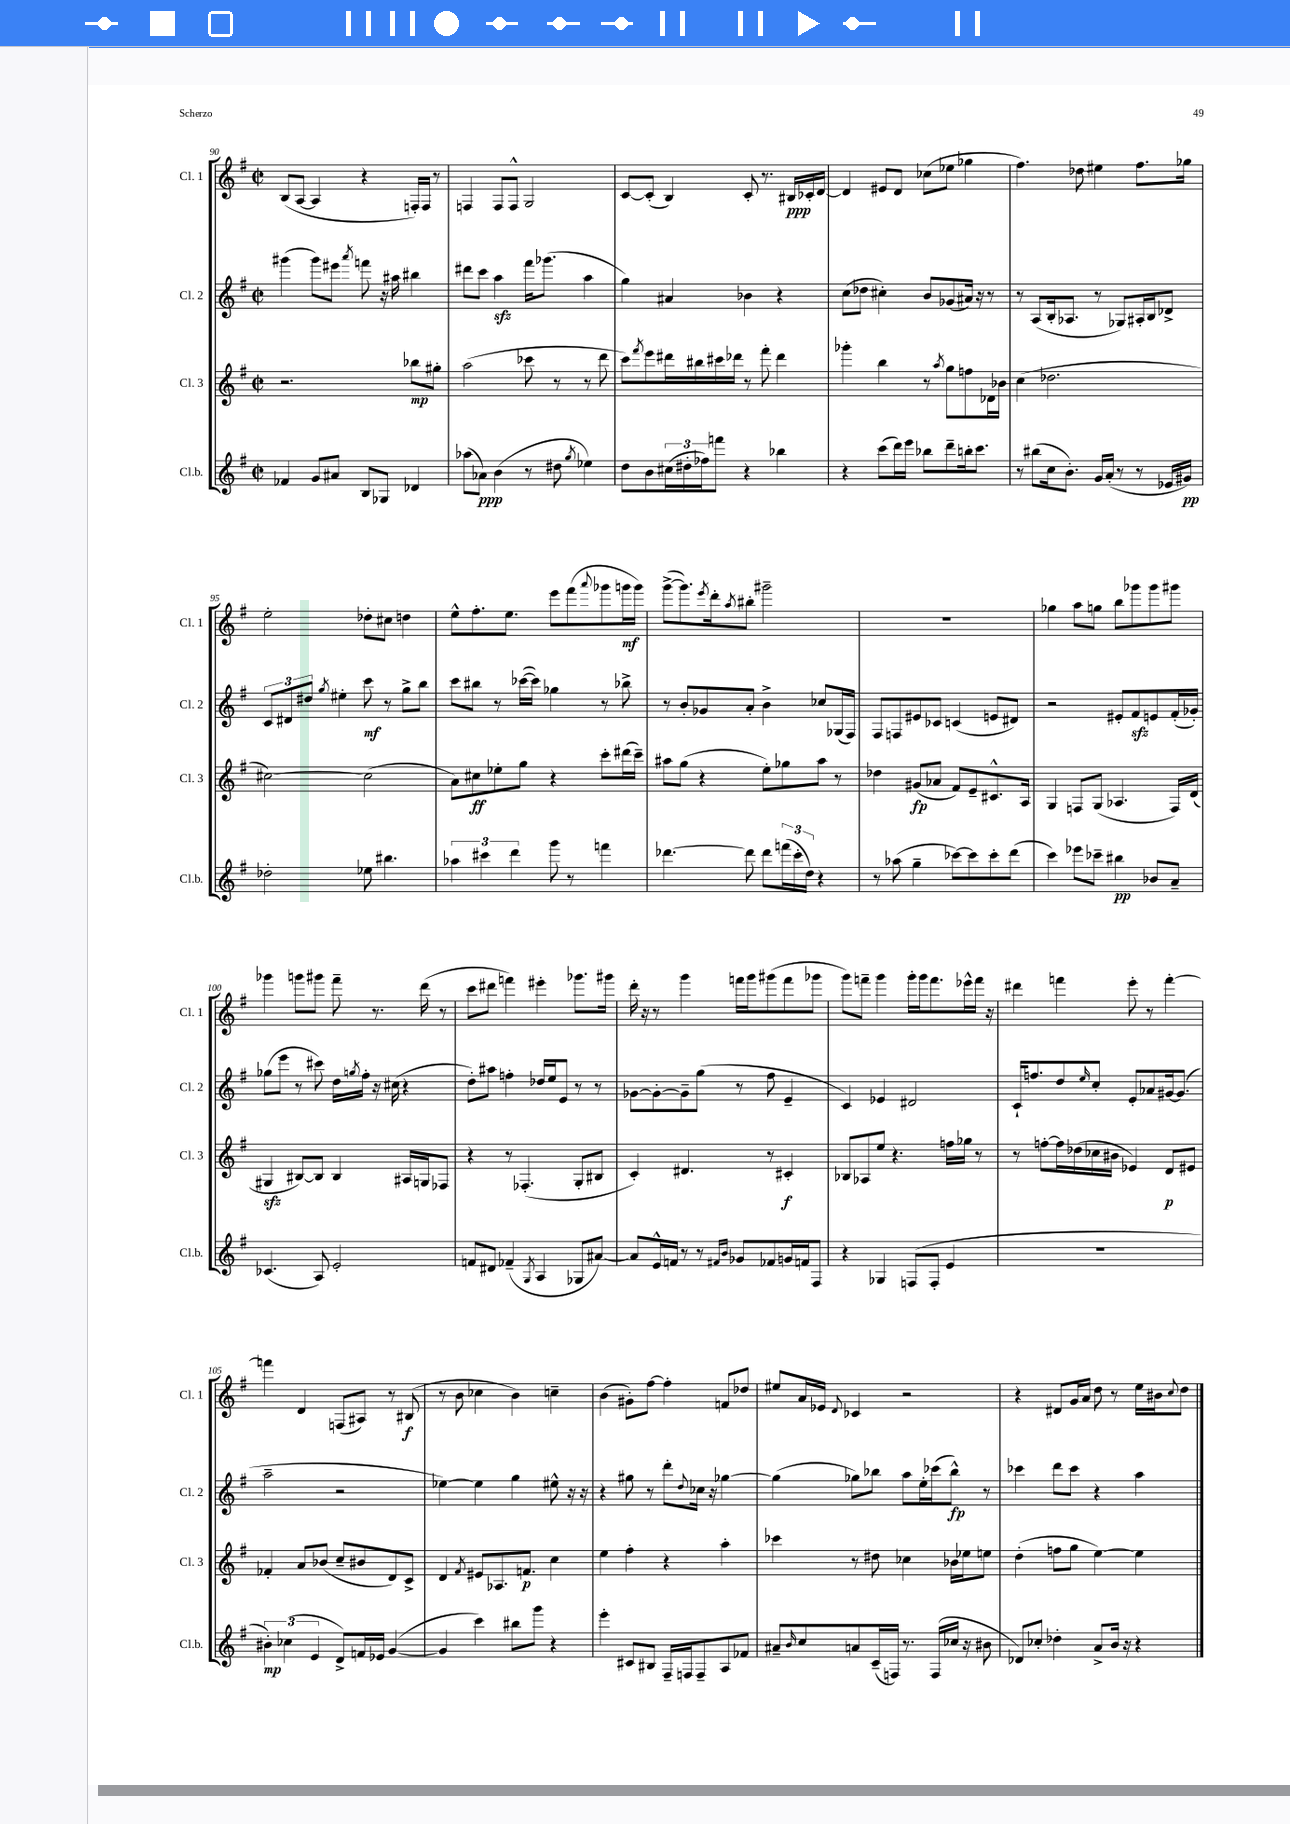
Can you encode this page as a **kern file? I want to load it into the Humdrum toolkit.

**kern	**dynam	**kern	**dynam	**kern	**dynam	**kern	**dynam
*part4	*part4	*part3	*part3	*part2	*part2	*part1	*part1
*staff4	*staff4	*staff3	*staff3	*staff2	*staff2	*staff1	*staff1
*I"Cl.b.	*	*I"Cl. 3	*	*I"Cl. 2	*	*I"Cl. 1	*
*I'Cl.b.	*	*I'Cl. 3	*	*I'Cl. 2	*	*I'Cl. 1	*
*clefG2	*	*clefG2	*	*clefG2	*	*clefG2	*
*k[f#]	*	*k[f#]	*	*k[f#]	*	*k[f#]	*
*M2/2	*	*M2/2	*	*M2/2	*	*M2/2	*
*met(c|)	*	*met(c|)	*	*met(c|)	*	*met(c|)	*
=90	=90	=90	=90	=90	=90	=90	=90
4f-X/	.	2.r	.	(4ggg#X\	.	(8B/L	.
.	.	.	.	.	.	[8A/J	.
8g/L	.	.	.	8ggg#\L)	.	4A/]	.
8a#X/J	.	.	.	8eee#X\J	.	.	.
.	.	.	.	8qaaa/	.	.	.
8B/L	.	.	.	8fffn\	.	4r	.
8G-X/J	.	.	.	16r	.	.	.
.	.	.	.	16aa#X\	.	.	.
4d-X/	.	8bb-X\L	mp	4bb#X\	.	16Fn'/LL)	.
.	.	.	.	.	.	16F/JJ	.
.	.	8gg#X'\J	.	.	.	8r	.
=91	=91	=91	=91	=91	=91	=91	=91
(8aa-X\L	.	(2aa\	.	8ddd#X\L	.	4Fn/	.
8a-X\J)	ppp	.	.	8ccc\J	.	.	.
(4b\	.	.	.	4aazz\	.	8F/L	.
.	.	.	.	.	.	8F^^/J	.
8r	.	8ccc-X\	.	16fff#\KL	.	2G/	.
.	.	.	.	(8.ggg-X\J	.	.	.
8dd#X\	.	8r	.	.	.	.	.
8qgg/	.	.	.	.	.	.	.
4ee-X\)	.	8r	.	4aa\	.	.	.
.	.	8ddd\	.	.	.	.	.
=92	=92	=92	=92	=92	=92	=92	=92
8dd\L	.	8ccc\L)	.	4gg\)	.	[8c/L	.
.	.	8qfff#/	.	.	.	.	.
8b\	.	8eee\	.	.	.	(8c'/J]	.
(24cc#X\L	.	16ddd#X\L	.	4a#X/	.	4B/)	.
24dd#X'\	.	.	.	.	.	.	.
.	.	16bb#X\	.	.	.	.	.
24ff-X\J)	.	.	.	.	.	.	.
8fffn\J	.	16ccc#X\	.	.	.	.	.
.	.	16ddd-X\JJ	.	.	.	.	.
4r	.	8r	.	4b-X\	.	8c'/	.
.	.	8fff#'\	.	.	.	8.r	.
4bb-X\	.	4ddd-\	.	4r	.	.	.
.	.	.	.	.	.	16B#X/LL	ppp
.	.	.	.	.	.	16c-X'/	.
.	.	.	.	.	.	[16d/JJ	.
=93	=93	=93	=93	=93	=93	=93	=93
4r	.	4ggg-X'\	.	(8cc\L	.	4d/]	.
.	.	.	.	8dd-X\J	.	.	.
(8ccc\L	.	4bb\	.	4cc#X'\)	.	8e#X/L	.
16ddd\L)	.	.	.	.	.	8d/J	.
16eee\JJ	.	.	.	.	.	.	.
8bb-X\L	.	8r	.	8b/L	.	(8cc-X\L	.
.	.	8qaa/	.	.	.	.	.
8ddd~\	.	8gg\L	.	(8g-X/	.	8ee-X\J	.
16bbn'\k	.	8ffn\	.	16a#X/Jk)	.	4gg-X\	.
8.ccc\J	.	.	.	16r	.	.	.
.	.	16d-X\L	.	8r	.	.	.
.	.	16b-X\JJ	.	.	.	.	.
=94	=94	=94	=94	=94	=94	=94	=94
8r	.	(4cc\	.	8r	.	4.ff#\)	.
(8bb#X\L	.	.	.	(8A/L	.	.	.
16cc\k	.	2.dd-X\	.	16B'/k	.	.	.
8.b'\J)	.	.	.	8.A-X/J	.	.	.
.	.	.	.	.	.	8dd-X\	.
16g/LL	.	.	.	8r	.	4ee#X\	.
(16a'/JJ	.	.	.	.	.	.	.
8r	.	.	.	8G-X/L)	.	.	.
8r	.	.	.	16A#X'/L	.	8.ff#\L	.
.	.	.	.	16B/J	.	.	.
16e-X/LL	.	.	.	8d-X^/J	.	.	.
16g#X/JJ)	pp	.	.	.	.	16gg-X\Jk	.
!!LO:LB:g=z
=95	=95	=95	=95	=95	=95	=95	=95
2dd-X'\	.	[2cc#X\)	.	12c/L	.	2ee'\	.
.	.	.	.	12d#X/	.	.	.
.	.	.	.	12dd#X/J	.	.	.
.	.	.	.	8qgg/	.	.	.
.	.	.	.	4ee#X'\	.	.	.
8ee-X\	.	(2cc#\]	.	8ccc\	mf	8dd-X'\L	.
4.bb#X\	.	.	.	8r	.	8cc#X\J	.
.	.	.	.	8gg^\L	.	4ddn\	.
.	.	.	.	8bb\J	.	.	.
=96	=96	=96	=96	=96	=96	=96	=96
6aa-X\	.	8a\L)	.	8ccc\L	.	8ee^^\L	.
.	.	8cc#X\	ff	8bb#X\J	.	8.ff#'\	.
6ccc#X\	.	.	.	.	.	.	.
.	.	8ee-X'\	.	8r	.	.	.
.	.	.	.	.	.	8.ee\J	.
6ddd\	.	.	.	.	.	.	.
.	.	8gg\J	.	([16ccc-X\LL	.	.	.
.	.	.	.	16ccc-\JJ])	.	.	.
8ggg\	.	4r	.	4gg-X\	.	8eee\L	.
8r	.	.	.	.	.	(8fff#\	.
.	.	.	.	.	.	8qqaaa/	.
4fffn\	.	8ccc'\L	.	8r	.	8ggg-X\	.
.	.	(16ddd#X\L	.	8bb-X^\	.	16gggn\L	mf
.	.	16ccc~\JJ)	.	.	.	16ggg\JJ)	.
=97	=97	=97	=97	=97	=97	=97	=97
[4.ddd-X\	.	8aa#X\L	.	8r	.	([8ggg^\L	.
.	.	(8gg\J	.	8b'/L	.	8.ggg\])	.
.	.	4r	.	8g-X/	.	.	.
.	.	.	.	.	.	8qeee/	.
.	.	.	.	.	.	16ddd'\k	.
.	.	.	.	.	.	8qaa/	.
8ddd-\]	.	.	.	8a'/J	.	8bb#X'\J	.
8ddd-\L	.	8ee'\L)	.	4b^\	.	2ggg#X~\	.
(24fffn\L	.	8gg-X\	.	.	.	.	.
24ccc'\	.	.	.	.	.	.	.
24dd\JJ)	.	.	.	.	.	.	.
4r	.	8aa#\J	.	8cc-X/L	.	.	.
.	.	8r	.	(16G-X/L	.	.	.
.	.	.	.	16F#/JJ)	.	.	.
=98	=98	=98	=98	=98	=98	=98	=98
8r	.	4dd-X\	.	8F#/L	.	1r	.
(8aa-X\	.	.	.	8Fn/	.	.	.
4gg~\	.	(8g#X/L	fp	8e#X/	.	.	.
.	.	8a-X/J	.	8c-X/J	.	.	.
[8ccc-X\L)	.	8f#/L)	.	(4cn/	.	.	.
8ccc-\]	.	8e~/	.	.	.	.	.
8ccc-'\	.	8.c#X^^/	.	8en/L	.	.	.
(8ddd\J	.	.	.	8d#X/J)	.	.	.
.	.	16A/Jk	.	.	.	.	.
=99	=99	=99	=99	=99	=99	=99	=99
4ccc\)	.	4G/	.	2r	.	4gg-X\	.
8eee-X\L	.	8Fn/L	.	.	.	8aa\L	.
8ccc-X~\J	.	(8G/J	.	.	.	8ggn\J	.
4bb#X\	pp	4.A-X/	.	8e#X'/L	.	8bb\L	.
.	.	.	.	8f#zz/	.	8ggg-X\	.
8b-X/L	.	.	.	8en/	.	8ggg-\	.
8a~/J	.	16F/LL)	.	(16f#'/L	.	8ggg#X\J	.
.	.	(16d/JJ	.	16g-X'/JJ)	.	.	.
!!LO:LB:g=z
=100	=100	=100	=100	=100	=100	=100	=100
(4.c-X/	.	4G#Xzz/	.	(8gg-X\L	.	4ggg-X\	.
.	.	.	.	8eee\J	.	.	.
.	.	[8B#X/L)	.	8r	.	8gggn\L	.
8A/)	.	8B#/J]	.	8ccc#X\)	.	8ggg#X\J	.
2e'/	.	4B#/	.	16dd\LL	.	8fff#~\	.
.	.	.	.	8qggn/	.	.	.
.	.	.	.	16ff#'\JJ	.	.	.
.	.	.	.	16r	.	8.r	.
.	.	.	.	(16cc#X\	.	.	.
.	.	16A#X/LL	.	4r	.	.	.
.	.	16Gn/J	.	.	.	(16ddd\	.
.	.	8F-X/J	.	.	.	8r	.
=101	=101	=101	=101	=101	=101	=101	=101
8fn/L	.	4r	.	8dd'\L)	.	8ccc\L	.
8d#X/J	.	.	.	8aa#X\J	.	8ddd#X\J	.
(4f-X~/	.	8r	.	4ffn'\	.	4fffn\)	.
.	.	(4.F-X'/	.	.	.	.	.
8qG/	.	.	.	.	.	.	.
4A/	.	.	.	16dd-X/LL	.	4eee#X'\	.
.	.	.	.	16ee/J	.	.	.
.	.	.	.	8e/J	.	.	.
8G-X/L	.	8G'/L	.	8r	.	8.ggg-X\L	.
[8a#X/J)	.	8B#X/J	.	8r	.	.	.
.	.	.	.	.	.	16ggg#X\Jk	.
=102	=102	=102	=102	=102	=102	=102	=102
8a#/L]	.	4c'/)	.	[8g-X\L	.	16ddd'\	.
.	.	.	.	.	.	16r	.
16e^^/L	.	.	.	8g-'\_	.	8r	.
16fn/JJ	.	.	.	.	.	.	.
8r	.	4.d#X/	.	8g-~\]	.	4ggg\	.
8r	.	.	.	(8gg\J	.	.	.
16qqf#X/LL	.	.	.	.	.	.	.
16qqb/JJ	.	.	.	.	.	.	.
8g-X/L	.	.	.	8r	.	16fffn\LL	.
.	.	.	.	.	.	16ggg\J	.
8f-X/	.	8r	.	8ff#\	.	(8ggg#X\	.
16gn/L	.	4c#X'/	f	4e~/	.	8fff\	.
16fn/J	.	.	.	.	.	.	.
8F#/J	.	.	.	.	.	8ggg-X\J	.
=103	=103	=103	=103	=103	=103	=103	=103
4r	.	8B-X/L	.	4c/)	.	8ggg\L)	.
.	.	8A-X/	.	.	.	8fffn~\J	.
4G-X/	.	8ee/J	.	4e-X/	.	4ggg\	.
.	.	4.r	.	.	.	.	.
(8Fn/L	.	.	.	2d#X/	.	16ggg'\LL	.
.	.	.	.	.	.	16ggg\J	.
8F'/J	.	.	.	.	.	8.fff\	.
4e/	.	16ffn\LL	.	.	.	.	.
.	.	16gg-X\JJ	.	.	.	16eee-X^^\L	.
.	.	8r	.	.	.	16fff\JJ	.
.	.	.	.	.	.	16r	.
=104	=104	=104	=104	=104	=104	=104	=104
1r	.	8r	.	16c`/KL	.	4ddd#X\	.
.	.	.	.	8.ffn/	.	.	.
.	.	[8ffn'\L	.	.	.	.	.
.	.	16ff\L]	.	8dd/	.	4fffn\	.
.	.	(16dd-X\	.	.	.	.	.
.	.	.	.	16qqee/	.	.	.
.	.	16cc-X\	.	8cc'/J	.	.	.
.	.	16b#X\JJ	.	.	.	.	.
.	.	4e-X/)	.	8e'/L	.	8eee'\	.
.	.	.	.	8a-X/	.	8r	.
.	.	8d/L	p	[16g#X/k	.	[4fff'\	.
.	.	.	.	(8.g#/J]	.	.	.
.	.	8e#X/J	.	.	.	.	.
!!LO:LB:g=z
=105	=105	=105	=105	=105	=105	=105	=105
6b#X'\)	mp	4f-X'/	.	2aa~\	.	4fffn\]	.
(6cc-X\	.	.	.	.	.	.	.
.	.	8a/L	.	.	.	4d/	.
6e/	.	.	.	.	.	.	.
.	.	(8b-X/J	.	.	.	.	.
8d^/L)	.	8cc~/L	.	2r	.	(8Fn/L	.
16fn/L	.	8b#X/	.	.	.	8A#X/J)	.
16e-X/JJ	.	.	.	.	.	.	.
([4g/	.	8d/)	.	.	.	8r	.
.	.	8c^/J	.	.	.	(8B#X/	f
=106	=106	=106	=106	=106	=106	=106	=106
4g/]	.	4d/	.	[4ee-X\)	.	8r	.
.	.	.	.	.	.	8b\	.
.	.	8qf#/	.	.	.	.	.
4ccc\)	.	8e#X/L	.	4ee-\]	.	4cc-X\	.
.	.	8.A-X/	.	.	.	.	.
8bb#X\L	.	.	.	4gg\	.	4b\)	.
.	.	8.fn/J	p	.	.	.	.
8ggg\J	.	.	.	.	.	.	.
4r	.	4cc\	.	8ee#X^^\	.	4ccn~\	.
.	.	.	.	16r	.	.	.
.	.	.	.	16r	.	.	.
=107	=107	=107	=107	=107	=107	=107	=107
4eee'\	.	4ee\	.	4r	.	(4b\	.
8c#X/L	.	4ff#'\	.	8gg#X\	.	8g#X'\L)	.
8B#X/J	.	.	.	8r	.	[8ff#\J	.
16F#~/LL	.	4r	.	8ddd'\L	.	4ff#'\]	.
16Fn/J	.	.	.	.	.	.	.
.	.	.	.	8qqdd/	.	.	.
8F~/	.	.	.	16cc-X\Jk	.	.	.
.	.	.	.	16r	.	.	.
8A/	.	4aa'\	.	[4gg-X\	.	8fn/L	.
8f-X/J	.	.	.	.	.	8dd-X/J	.
=108	=108	=108	=108	=108	=108	=108	=108
8a#X~/L	.	4ccc-X\	.	(4gg-\]	.	8ee#X/L	.
16qqb/	.	.	.	.	.	.	.
8cc/	.	.	.	.	.	16a/L	.
.	.	.	.	.	.	16e-X/JJ	.
.	.	.	.	.	.	8qqd/	.
8an/	.	8r	.	8gg-X\L)	.	4c-X/	.
(16c~/L	.	8dd#X\	.	8bb-X\J	.	.	.
16Fn/JJ)	.	.	.	.	.	.	.
8.r	.	4cc-X\	.	8aa\L	.	2r	.
.	.	.	.	16ee'\L	.	.	.
(16F/LL	.	.	.	(16ccc-X\J	.	.	.
16cc-X/JJ	.	16b-X\LL	.	8bb-^^\J)	fp	.	.
16r	.	16ee-X\J	.	.	.	.	.
8b#X\	.	8een\J	.	8r	.	.	.
=109	=109	=109	=109	=109	=109	=109	=109
8d-X/L)	.	(4dd'\	.	4ccc-X\	.	4r	.
8cc-X'/J	.	.	.	.	.	.	.
4dd-X'\	.	8ffn\L	.	8ddd\L	.	8d#X/L	.
.	.	8gg\J	.	8ccc-\J	.	16g/L	.
.	.	.	.	.	.	16a/JJ	.
8a^/L	.	[4ee\)	.	4r	.	8dd\	.
16b/Jk	.	.	.	.	.	8r	.
16r	.	.	.	.	.	.	.
4r	.	4ee\]	.	4aa\	.	16ee\LL	.
.	.	.	.	.	.	16b#X\J	.
.	.	.	.	.	.	8qqcc/	.
.	.	.	.	.	.	8dd\J	.
==	==	==	==	==	==	==	==
*-	*-	*-	*-	*-	*-	*-	*-
